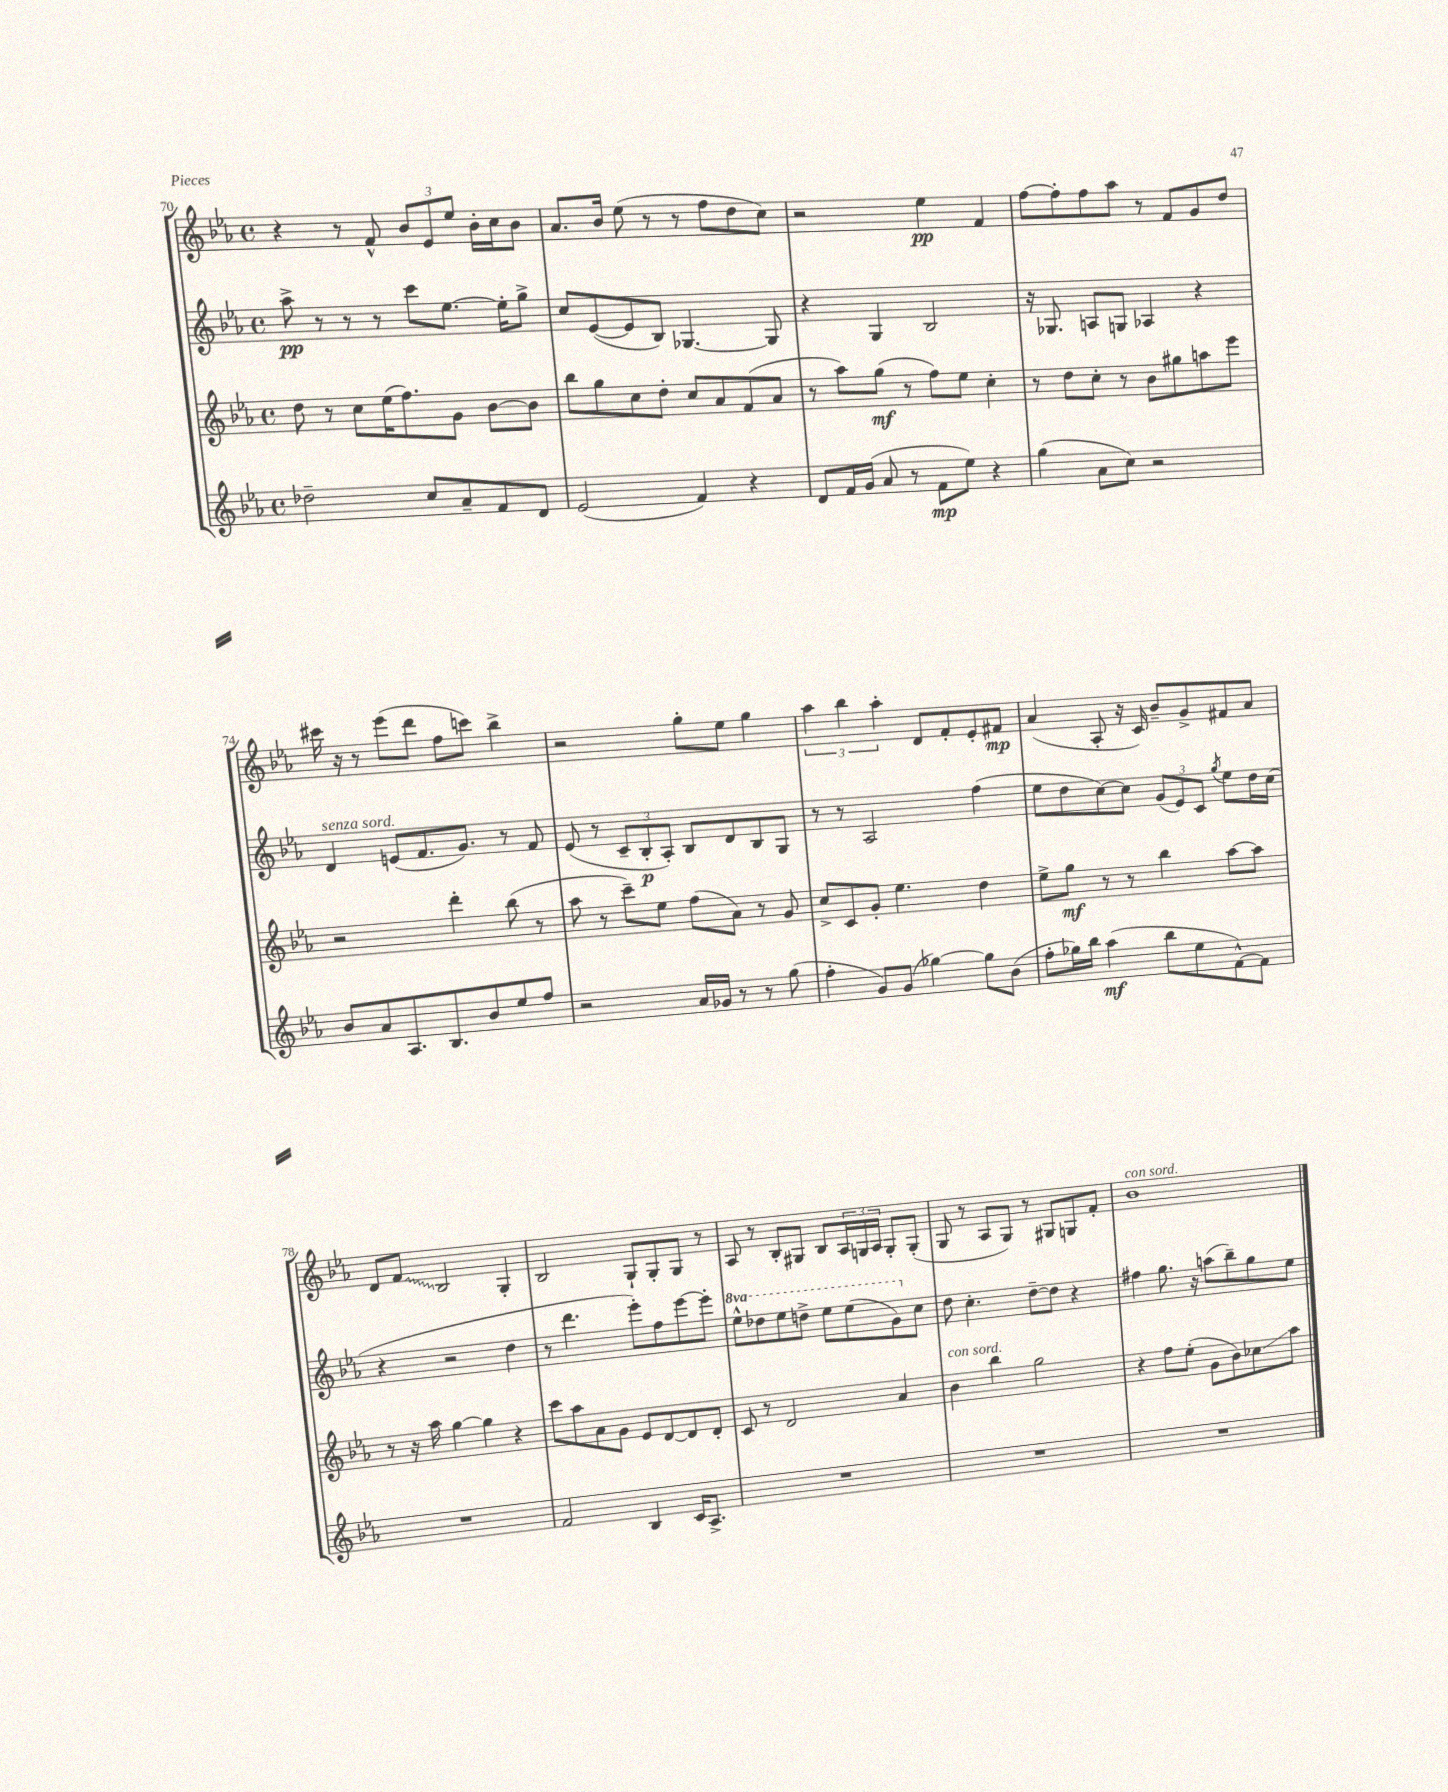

**kern	**kern	**kern	**kern
*staff4	*staff3	*staff2	*staff1
*clefG2	*clefG2	*clefG2	*clefG2
*k[b-e-a-]	*k[b-e-a-]	*k[b-e-a-]	*k[b-e-a-]
*M4/4	*M4/4	*M4/4	*M4/4
*met(c)	*met(c)	*met(c)	*met(c)
2dd-~	8dd	8aa-^	4r
.	8r	8r	.
.	8cc	8r	8r
.	(16ee-	8r	8f^^
.	8.ff)	.	.
8cc	.	8ccc	12b-
.	.	.	12e-
8a-~	8g	[8.ee-	.
.	.	.	12ee-
8f	[8b-	.	16b-'
.	.	16ee-']	16cc
8d	8b-]	8gg^	8b-
=	=	=	=
(2e-	8bb-	8cc	8.a-
.	8gg	([8e-	.
.	.	.	16b-
.	8cc	8e-]	(8ee-
.	8dd'	8B-)	8r
4f)	8cc	[4.G-	8r
.	8a-	.	8ff
4r	(8f	.	8dd
.	8a-	8G-]	8cc)
=	=	=	=
8d	8r	4r	2r
16f	8aa-)	.	.
(16g	.	.	.
8a-	(8gg	4G	.
8r	8r	.	.
8f	8ff)	2B-	4ee-
8ee-)	8ee-	.	.
4r	4cc'	.	4f
=	=	=	=
(4gg	8r	16r	[8ff
.	.	8.G-	.
.	8dd	.	8ff']
8a-	8cc'	8A	8ff
8cc)	8r	8G	8aa-
2r	8b-	4A-	8r
.	8gg#	.	8f
.	8aa	4r	8g
.	8eee-	.	8dd
=	=	=	=
8b-	2r	4d	16ccc#
.	.	.	16r
8a-	.	.	8r
8.A-	.	(8e	(8eee-
.	.	8.f	8ddd
8.B-	.	.	.
.	4ddd'	.	8ff
.	.	8.g)	.
8b-	.	.	8ccc)
8ee-	(8bb-	8r	4bb-^
8ff	8r	8f	.
=	=	=	=
2r	8aa-	(8e-	2r
.	8r	8r	.
.	8ccc~)	12c~	.
.	.	12B-'	.
.	8ee-	.	.
.	.	12A-')	.
16a-	(8ff	8B-	8gg'
16g-	.	.	.
8r	8a-)	8d	8ee-
8r	8r	8B-	4gg
(8gg	8g	8G	.
=	=	=	=
4ff'	8cc^	8r	6aa-
.	8c	8r	.
.	.	.	6bb-
8g)	8g'	2A-	.
.	.	.	6aa-'
(8g	4.ee-	.	.
[4gg-)	.	.	8d
.	.	.	8f'
8gg-]	4dd	(4ff	8e-'
(8b-	.	.	8f#
=	=	=	=
8ff'	8ee-^	8ee-	(4a-
16gg-)	8gg	8dd	.
16bb-	.	.	.
(4aa-	8r	[8cc)	8A-'
.	8r	8cc]	16r
.	.	.	16c)
8bb-	4bb-	(12g	8b-~
.	.	12e-)	.
8ee-	.	.	8g^
.	.	12c	.
.	.	8qgg	.
[8f^^)	[8aa-	8ee-	8f#
8f]	8aa-]	16dd	8a-
.	.	(16cc	.
=	=	=	=
1r	8r	4r	8d
.	16r	.	8f
.	16aa-	.	.
.	[4gg	2r	2B-
.	4gg]	.	.
.	4r	4dd	4G'
=	=	=	=
2f	8ccc	8r	2B-
.	8aa-	4.ddd	.
.	8a-	.	.
.	8g	.	.
4B-	8e-	8eee-')	8G`
.	[8d	8ff	8G'
16c	8d]	[8eee-	8G
8.A-^	.	.	.
.	8d'	8eee-']	8r
=	=	=	=
1r	8c	8eee-^^	8A-
.	8r	8ddd-	8r
.	2d	8eee-	8B-'
.	.	8ddd^	8G#
.	.	8eee-	8B-
.	.	(8eee-	24A-
.	.	.	24G
.	.	.	24A-
.	4a-	8gg)	8G'
.	.	8cc	(8G'
=	=	=	=
1r	4b-	8dd	8G
.	.	4.cc'	8r
.	4bb-	.	8A-
.	.	.	8G)
.	2gg	[8dd~	8r
.	.	8dd]	8G#
.	.	4r	8G
.	.	.	8f'
=	=	=	=
1r	4r	4ff#	1b-
.	8ff	8.gg	.
.	(8ee-'	.	.
.	.	16r	.
.	8g	(8aa	.
.	8b-)	8bb-~)	.
.	8cc-	8gg	.
.	8aa-	8ee-	.
==	==	==	==
*-	*-	*-	*-
